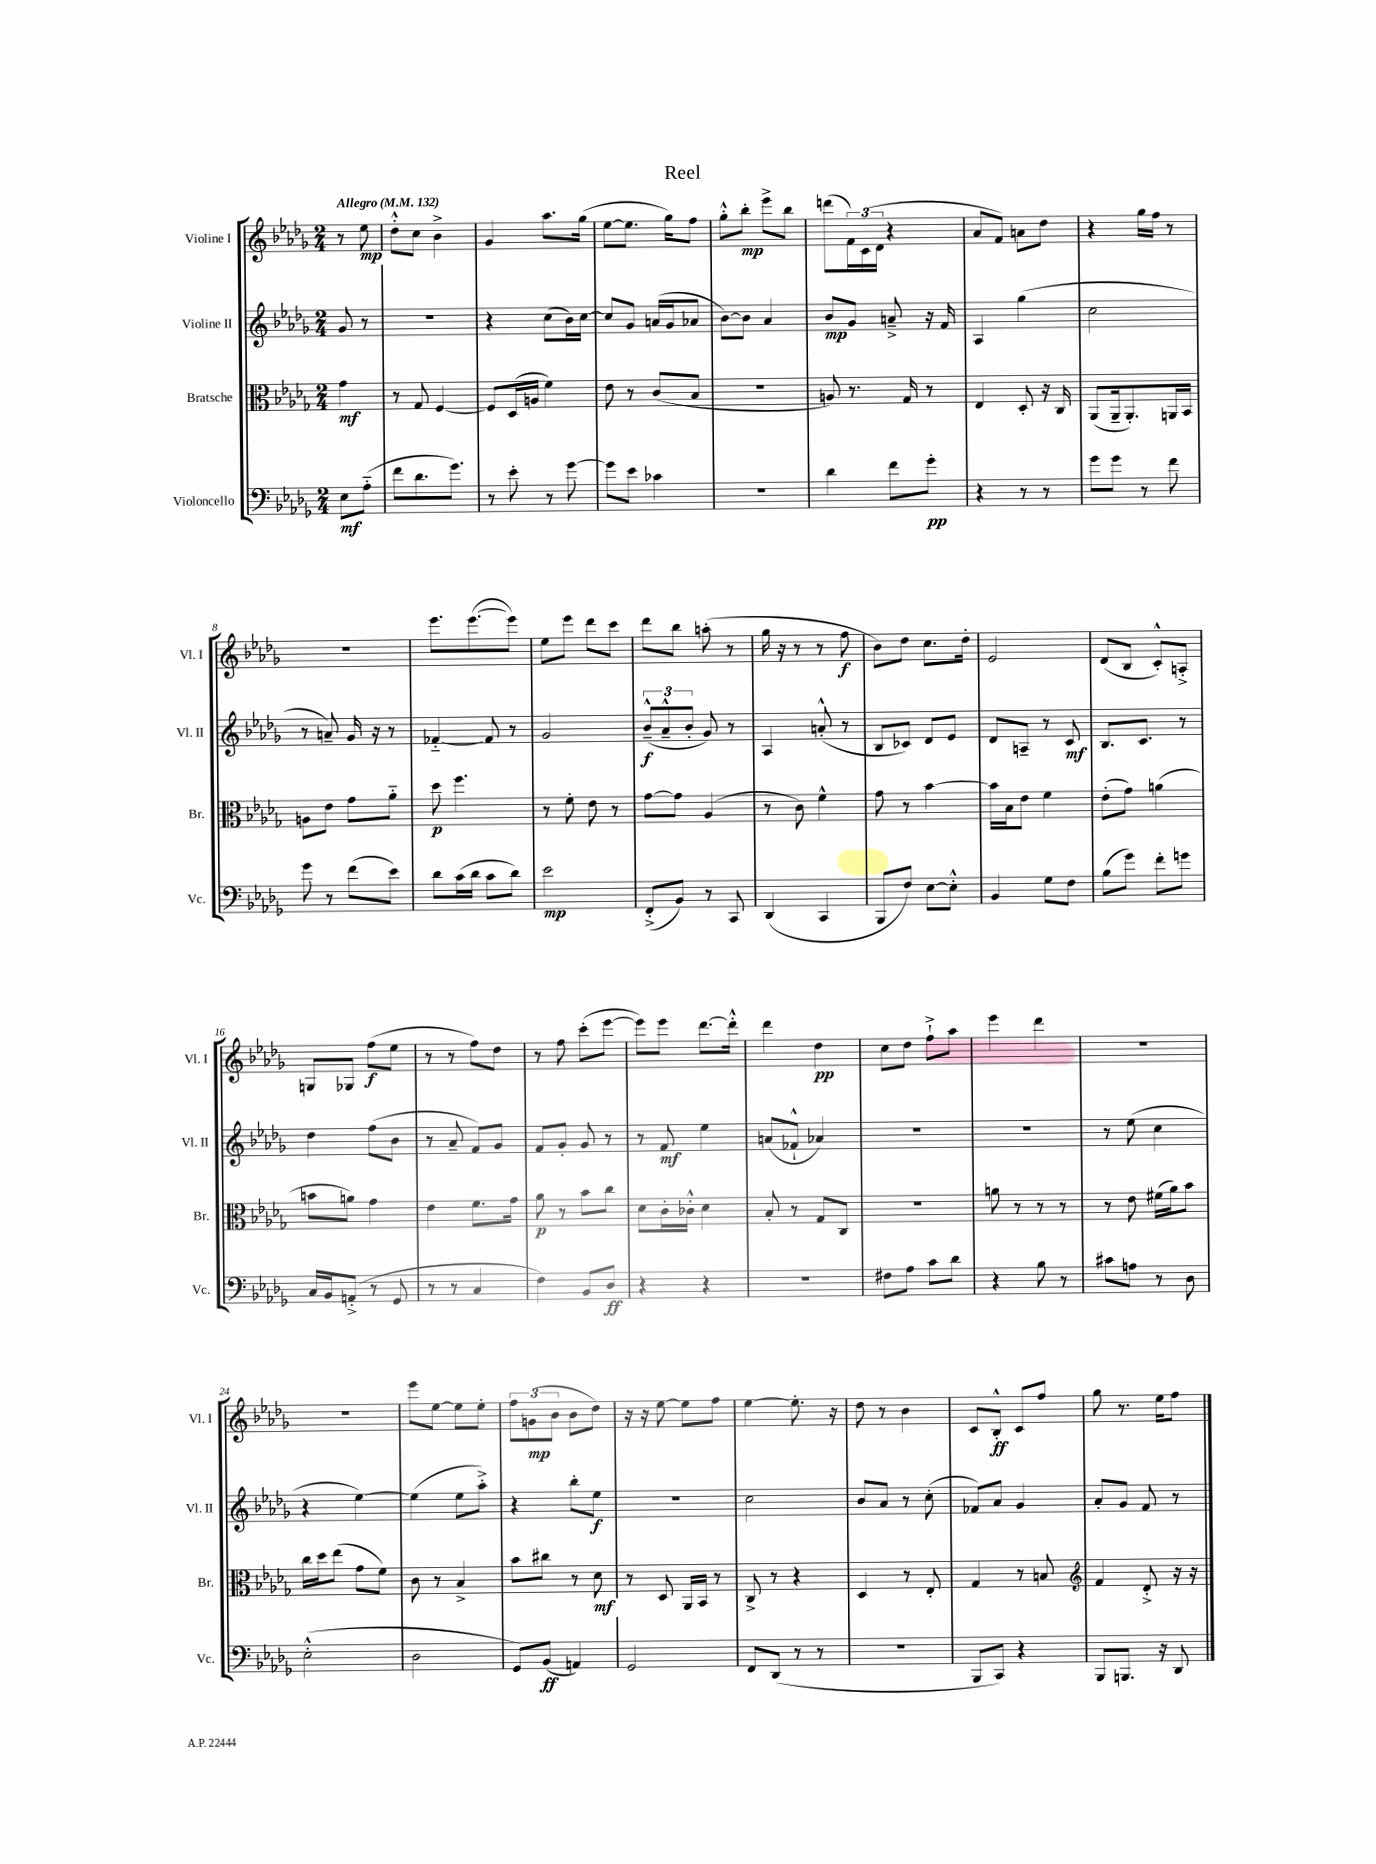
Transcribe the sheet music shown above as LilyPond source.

\header { title = "Reel" }
<<
\new StaffGroup <<
\new Staff = "s0" \with { instrumentName = "Violine I" shortInstrumentName = "Vl. I" } {
    \clef treble \key des \major \numericTimeSignature \time 2/4 \partial 4 \tempo "Allegro" 4 = 132
    r8 ees''8\mp |
    des''8-.-^ c''8 bes'4-> |
    ges'4 aes''8. ges''16( |
    ees''8~ ees''8. ges''16) f''8 |
    ges''8-.-^ bes''8-.\mp ees'''8-> bes''8 |
    d'''8( \tuplet 3/2 { f'16) c'16( des'16 } r4 |
    aes'8 f'8) a'8 des''8 |
    r4 ges''16 f''16 r8 |
    r2 |
    ees'''8. ees'''8.~( ees'''8) |
    ees''8 ees'''8 des'''8 c'''8 |
    des'''8 bes''8 a''8-.( r8 |
    ges''16 r16 r8 r8 f''8\f |
    bes'8) des''8 c''8. des''16-. |
    ees'2 |
    des'8( bes8 c'8-.-^) a8-.-> |
    g8 ges8 f''8\f( ees''8 |
    r8 r8 f''8) des''8 |
    r8 f''8 c'''8-.( ees'''8~ |
    ees'''8) ees'''8 des'''8.~ des'''16-.-^ |
    des'''4 des''4\pp |
    c''8 des''8 f''8-!-> aes''8 |
    ees'''4 des'''4 |
    r2 |
    r2 |
    ees'''8 ees''8~ ees''8 ees''8-. |
    \tuplet 3/2 { f''8 g'8\mp( bes'8 } bes'8 des''8) |
    r16 r16 ees''8~ ees''8 f''8 |
    ees''4~ ees''8.-. r16 |
    des''8 r8 bes'4 |
    c'8 bes8-.-^\ff c'8 f''8 |
    ges''8 r8. ees''16 f''8 \bar "|." |
}
\new Staff = "s1" \with { instrumentName = "Violine II" shortInstrumentName = "Vl. II" } {
    \clef treble \key des \major \numericTimeSignature \time 2/4 \partial 4
    ges'8 r8 |
    r2 |
    r4 c''8( bes'16) c''16~ |
    c''8 ges'8 a'16( ges'16 aes'8 |
    bes'8~) bes'8 aes'4 |
    bes'8\mp ges'8 a'8---> r16 f'16 |
    aes4 ges''4( |
    c''2 |
    r8 a'8--) ges'16 r16 r8 |
    fes'4~-_ fes'8 r8 |
    ges'2 |
    \tuplet 3/2 { bes'8---^\f( aes'8---^ bes'8-. } ges'8) r8 |
    aes4 a'8-.-^( r8 |
    bes8 ces'8) des'8 ees'8 |
    des'8 a8-- r8 c'8\mf |
    bes8. c'8. r8 |
    des''4 f''8( bes'8 |
    r8 aes'8-- f'8) ges'8 |
    f'8 ges'8-. ges'8 r8 |
    r8 f'8\mf ees''4 |
    a'8( fes'8-!-^ aes'4) |
    R2 |
    R2 |
    r8 ees''8( c''4 |
    r4 ees''4~) |
    ees''4( ees''8 aes''8-.->) |
    r4 bes''8-. ees''8\f |
    R2 |
    c''2 |
    bes'8 aes'8 r8 c''8-.( |
    fes'8) aes'8 ges'4 |
    aes'8-. ges'8 f'8 r8 \bar "|." |
}
\new Staff = "s2" \with { instrumentName = "Bratsche" shortInstrumentName = "Br." } {
    \clef alto \key des \major \numericTimeSignature \time 2/4 \partial 4
    ges'4\mf |
    r8 ges8 f4~ |
    f8 des16( a16 f'4) |
    ees'8 r8 c'8( bes8 |
    r2 |
    a8) r8. ges16 r8 |
    ees4 des8-. r16 c16 |
    aes,8( aes,16-- aes,8.-.) a,16 bes,16 |
    a8 ees'8 ges'8 aes'8-_ |
    des''8\p f''4. |
    r8 f'8-. ees'8 r8 |
    ges'8~ ges'8 aes4( |
    r8 c'8) f'4-^ |
    ges'8 r8 bes'4~ |
    bes'16 bes16 ees'8 f'4 |
    ees'8-.( ges'8) a'4( |
    b'8 a'8) ges'4 |
    ees'4 f'8. ges'16 |
    aes'8\p r8 bes'8 c''8 |
    des'8 c'16-. ces'16-.-^ des'4 |
    bes8-. r8 ges8 c8 |
    r2 |
    a'8 r8 r8 r8 |
    r8 ees'8 fis'16( aes'16) bes'8 |
    c''16 des''16 ees''8( ges'8 f'8) |
    c'8 r8 bes4-> |
    bes'8 cis''8 r8 des'8\mf |
    r8 des8 aes,16 bes,16 r8 |
    c8-> r8 r4 |
    des4 r8 ees8-. |
    ges4 r8 b8 |
    \clef treble f'4 des'8-.-> r16 r16 \bar "|." |
}
\new Staff = "s3" \with { instrumentName = "Violoncello" shortInstrumentName = "Vc." } {
    \clef bass \key des \major \numericTimeSignature \time 2/4 \partial 4
    ees8\mf aes8-_( |
    f'8 des'8. ges'8.) |
    r8 ees'8-. r8 ges'8~ |
    ges'8 ees'8 ces'4 |
    R2 |
    des'4 f'8 ges'8-.\pp |
    r4 r8 r8 |
    ges'8 ges'8 r8 f'8 |
    ges'8 r8 f'8( ees'8) |
    des'8 c'16( des'16 c'8 des'8) |
    ees'2\mp |
    f,8-.->( bes,8) r8 c,8 |
    des,4( c,4 |
    bes,,8 f8) ees8~ ees8-.-^ |
    bes,4 ges8 f8 |
    bes8( ges'8) f'8-. g'8 |
    c16 bes,16 a,8-.->( r8 ges,8 |
    r8 r8 c4 |
    f4) bes,8 des8\ff |
    r4 r4 |
    R2 |
    fis8 aes8 c'8 des'8 |
    r4 bes8 r8 |
    cis'8 a8 r8 des8 |
    ees2-.-^( |
    des2 |
    ges,8) bes,8\ff( a,4) |
    ges,2 |
    f,8 des,8( r8 r8 |
    r2 |
    bes,,8 c,8) r4 |
    bes,,8 b,,8. r16 des,8 \bar "|." |
}
>>
>>
